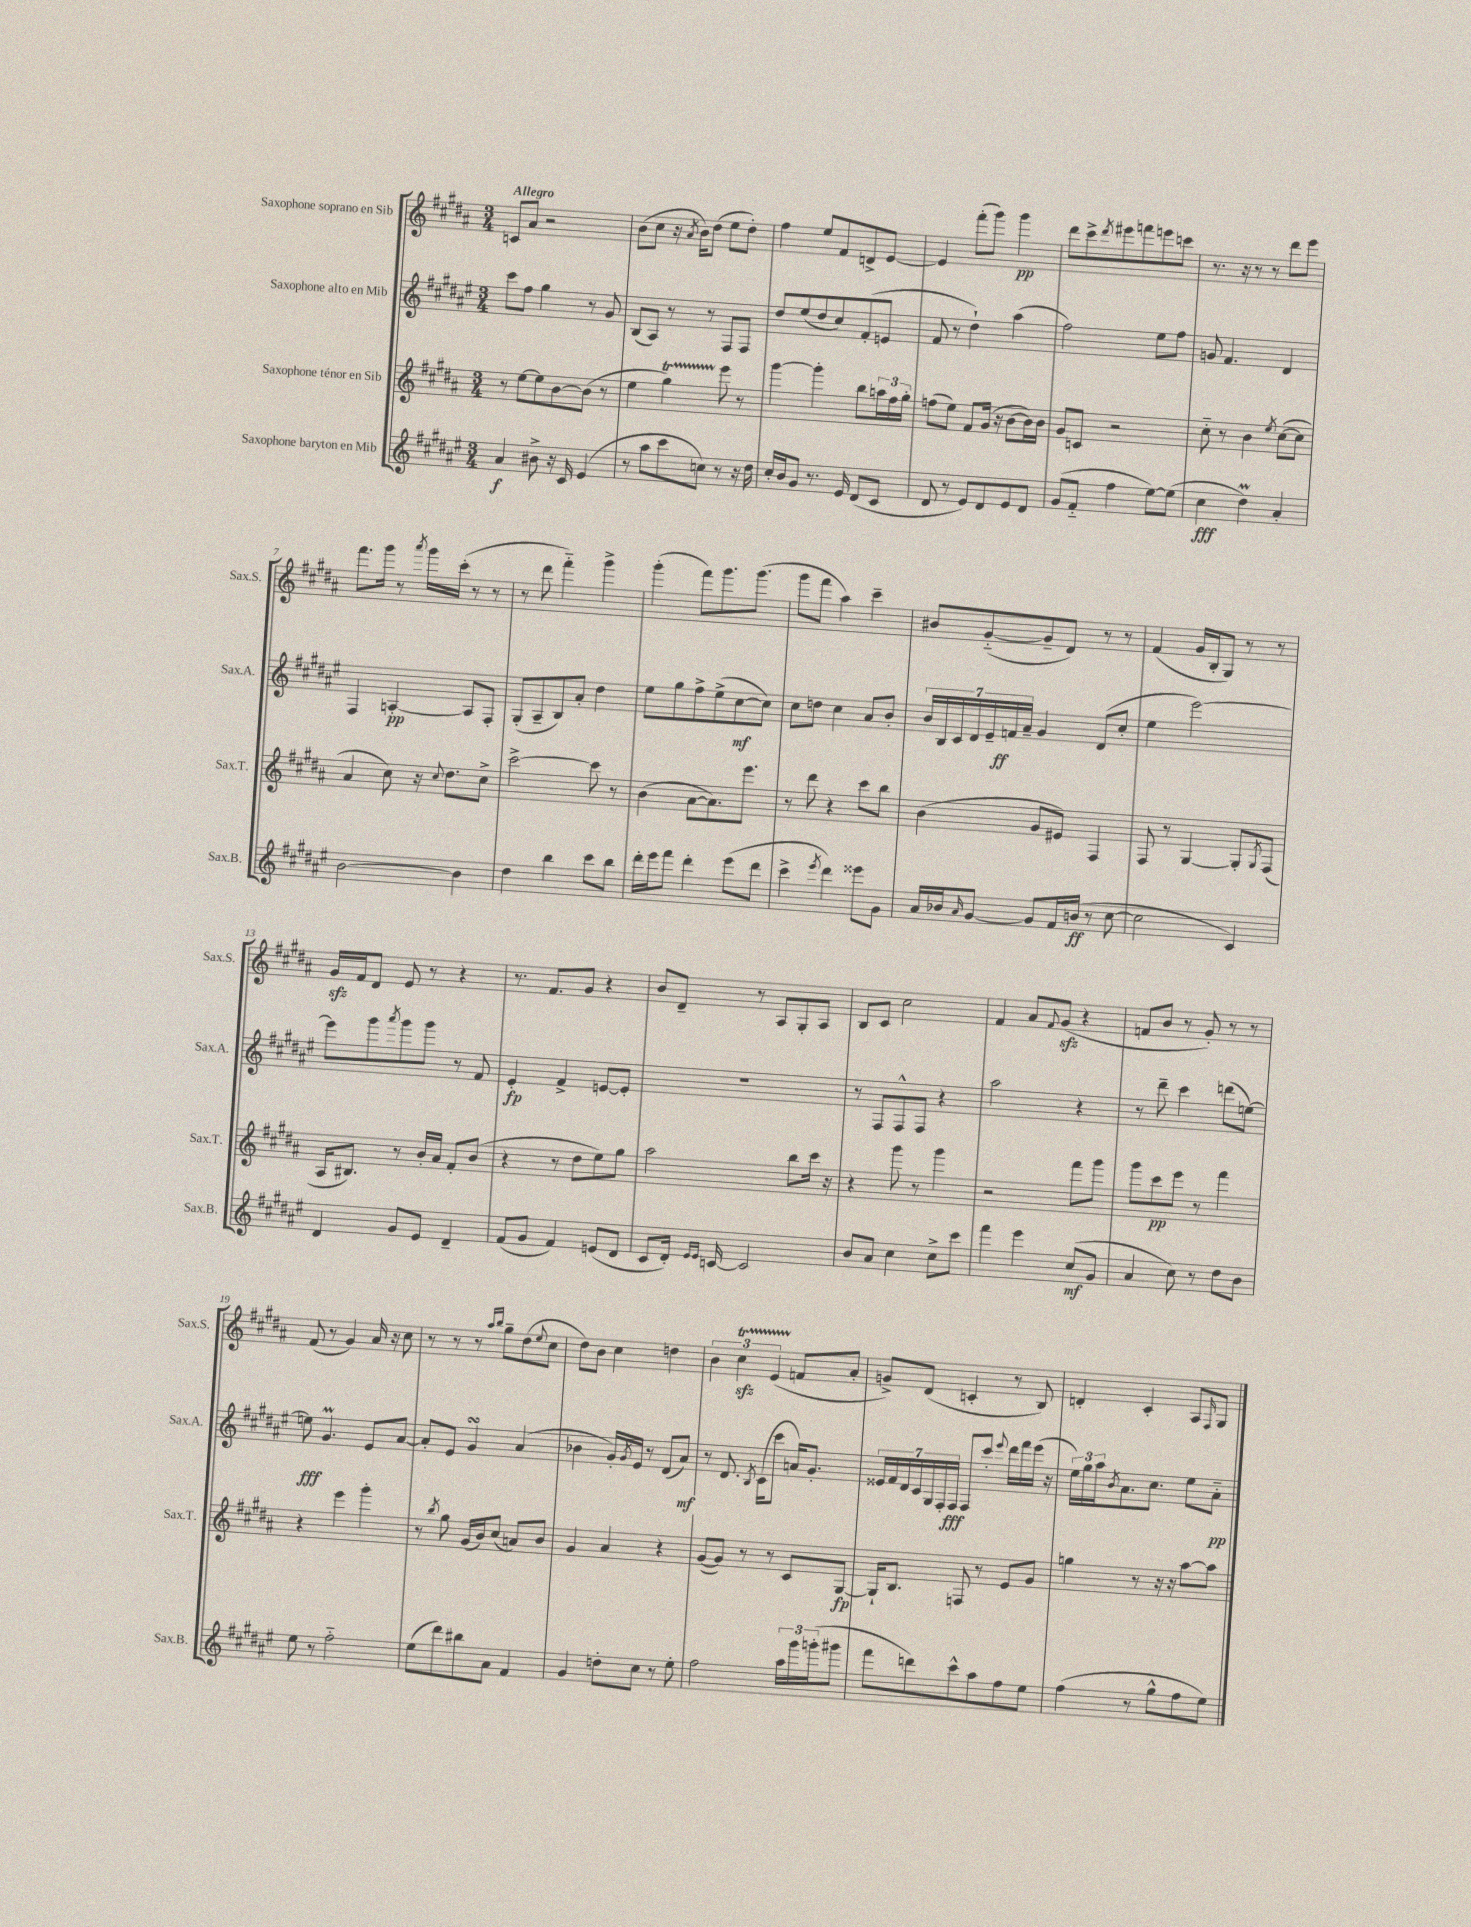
<<
\new StaffGroup <<
\new Staff = "s0" \with { instrumentName = "Saxophone soprano en Sib" shortInstrumentName = "Sax.S." } {
    \clef treble \key b \major \numericTimeSignature \time 3/4 \tempo "Allegro"
    c'8 ais'8 r2 |
    b'8( cis''8 r16 \acciaccatura { ais'8 } b'16) dis''8( e''8 dis''8-.) |
    fis''4 e''8 fis'8 d'8-> e'8~ |
    e'4 fis'''8-.( gis'''8) gis'''4\pp |
    dis'''8 cis'''8-> \acciaccatura { dis'''8 } eis'''8 f'''8 e'''8 c'''8 |
    r8. r16 r8 r8 dis'''8 e'''8 |
    fis'''8. gis'''16 r8 \acciaccatura { ais'''8 } gis'''16 cis'''16-.( r8 r8 |
    r8 dis'''8 fis'''4-_) gis'''4-> |
    gis'''4-.( fis'''8) gis'''8. gis'''8.( |
    gis'''8 fis'''8 ais''4) cis'''4-- |
    bis'8 gis'8~-_( gis'8-- dis'8) r8 r8 |
    fis'4( gis'16 b16-. gis8) r8 r8 |
    gis'16\sfz fis'16 dis'8 e'8 r8 r4 |
    r8. fis'8. gis'8 r4 |
    b'8 dis'8-- r8 ais8 gis8-. ais8 |
    b8 cis'8 cis''2 |
    fis'4 ais'8 \appoggiatura { fis'8 } gis'8\sfz( r4 |
    f'8 b'8 r8 gis'8-.) r8 r8 |
    fis'8( r8 gis'4) ais'16 r16 cis''8 |
    r8 r8 r8 \grace { ais''16 b''16 } gis''8-- dis''8( \appoggiatura { e''8 } cis''8 |
    dis''8) b'8 cis''4 d''4 |
    \tuplet 3/2 { b'4 cis''4\startTrillSpan\sfz e'4( } f'8\stopTrillSpan ais'8-. |
    g'8->) dis'8( c'4-. r8 b8) |
    d'4-. cis'4-. ais8 \grace { fis16 } gis8 \bar "|." |
}
\new Staff = "s1" \with { instrumentName = "Saxophone alto en Mib" shortInstrumentName = "Sax.A." } {
    \clef treble \key fis \major \numericTimeSignature \time 3/4
    cis'''8 fis''8 gis''4 r8 gis'8 |
    b8( ais8) r8 r8 fis8 fis8 |
    dis''8 eis''8( dis''8 cis''8) fis'8-.( e'8 |
    fis'8 r8 dis''4-!) ais''4( |
    fis''2) eis''8 fis''8 |
    g'8 fis'4. dis'4 |
    fis4 a4~-.\pp a8 fis8-. |
    gis8-.( ais8-- b8) ais'8-. dis''4 |
    eis''8 gis''8 fis''8-> eis''8->( cis''8~\mf cis''8) |
    cis''8 d''8 cis''4 ais'8 b'8-. |
    \tuplet 7/4 { b'16 b16 cis'16 dis'16 eis'16-- f'16\ff ais'16-- } gis'4 dis'8( cis''8-. |
    eis''4 eis'''2~) |
    eis'''8 gis'''8 \acciaccatura { ais'''8 } gis'''8 gis'''8 r8 fis'8 |
    eis'4-.\fp fis'4-> e'8~ e'8-. |
    R2. |
    r8 fis8 fis8-^ fis8 r4 |
    ais''2 r4 |
    r8 dis'''8-- cis'''4 d'''8( e''8~) |
    e''8\fff gis'4.\prall eis'8 ais'8~ |
    ais'8-. eis'8 gis'4\turn ais'4( |
    bes'4 gis'16-.) \acciaccatura { gis'8 } eis'16 r8 dis'8( ais'8\mf) |
    r8 dis'8. \acciaccatura { b8 } cis'16( cis'''8 a'16) gis'8.-. |
    \tuplet 7/4 { eisis'16 fis'16 dis'16 cis'16 gis16 fis16-. fis16\fff } fis8 cis'''8-. \appoggiatura { eis'''8 } dis'''16 fis'''16 eis'''16( r16 |
    \tuplet 3/2 { eis''16) gis''16 ais''16 } \acciaccatura { b'8 } ais'8. cis''8. eis''8 ais'8-_\pp \bar "|." |
}
\new Staff = "s2" \with { instrumentName = "Saxophone ténor en Sib" shortInstrumentName = "Sax.T." } {
    \clef treble \key b \major \numericTimeSignature \time 3/4
    r8 e''8~ e''8 b'8~ b'8( r8 |
    e''4 gis''4\startTrillSpan) e'''8\stopTrillSpan r8 |
    gis'''4~ gis'''4-. b''8 \tuplet 3/2 { a''16 fis''16 gis''16-. } |
    f''8( e''8) fis'8 gis'16( r16 b'8~ b'16) b'16 |
    gis'8 c'8 r2 |
    cis''8-_ r8 b'4 \acciaccatura { e''8 } cis''8~( cis''8 |
    ais'4 cis''8) r16 \appoggiatura { cis''8 } dis''8. cis''8-> |
    cis'''2~-> cis'''8 r8 |
    b'4( ais'8~ ais'8.) e'''8. |
    r8 dis'''8 r4 cis'''8 b''8 |
    b'4( gis'8 eis'8) fis4 |
    fis8 r8 gis4~ gis8-. \acciaccatura { gis8 } fis8( |
    ais16 bis8.) r8 b'16-. ais'16 fis'8-. b'8( |
    r4 r8 dis''8 e''8) gis''8 |
    ais''2 b''8 cis'''16 r16 |
    r4 gis'''8 r8 gis'''4 |
    r2 fis'''8 gis'''8 |
    gis'''8 cis'''8\pp e'''8 r8 fis'''4 |
    r4 e'''4 gis'''4-. |
    r8 \acciaccatura { b''8 } gis''8 gis'16( b'16) cis''8( a'8) b'8 |
    gis'4 ais'4 r4 |
    gis'8~( gis'8) r8 r8 cis'8 gis8~\fp |
    gis16-! b8. f8 r8 e'8 gis'8 |
    g''4 r8 r16 r16 ais''8~ ais''8 \bar "|." |
}
\new Staff = "s3" \with { instrumentName = "Saxophone baryton en Mib" shortInstrumentName = "Sax.B." } {
    \clef treble \key fis \major \numericTimeSignature \time 3/4
    ais'4\f bis'8-> r16 cis'16 eis'4( |
    r8 ais''8 cis'''8 c''8) r8 r16 dis''16 |
    cis''16-. b'16 gis'8 r8. eis'16 dis'8( cis'8 |
    dis'8 r8 eis'8) dis'8 eis'8 dis'8 |
    gis'8( fis'8-_ fis''4 eis''8~) eis''8( |
    cis''4\fff dis''4\prall) ais'4-. |
    b'2~ b'4 |
    dis''4 b''4 cis'''8 b''8 |
    dis'''16-. eis'''16 fis'''8 dis'''4-. eis'''8( dis'''8 |
    cis'''4-> \acciaccatura { eis'''8 } dis'''4) eisis'''8 gis'8 |
    ais'16 bes'16 \grace { ais'16 } gis'8~ gis'8 fis'16 b'16\ff( r8 cis''8~ |
    cis''2 cis'4) |
    dis'4 gis'8 eis'8 dis'4-- |
    fis'8( gis'8 fis'4) e'8( dis'8 |
    cis'8 dis'16-.) \grace { eis'16 eis'16 } c'16~ c'2 |
    b'8 ais'8 cis''4 cis''8-> cis'''8 |
    fis'''4 eis'''4 cis''8\mf( gis'8 |
    ais'4 cis''8) r8 dis''8 b'8 |
    eis''8 r8 fis''2-_ |
    eis''8( dis'''8) bis''8 ais'8 fis'4 |
    gis'4 d''8-. cis''8 r8 eis''8-. |
    fis''2 \tuplet 3/2 { ais''16 gis'''16 g'''16-.( } gis'''8 |
    fis'''8 d'''8) cis'''8-^ ais''8 fis''8 eis''8 |
    fis''4( r8 gis''8-^ fis''8 eis''8) \bar "|." |
}
>>
>>
